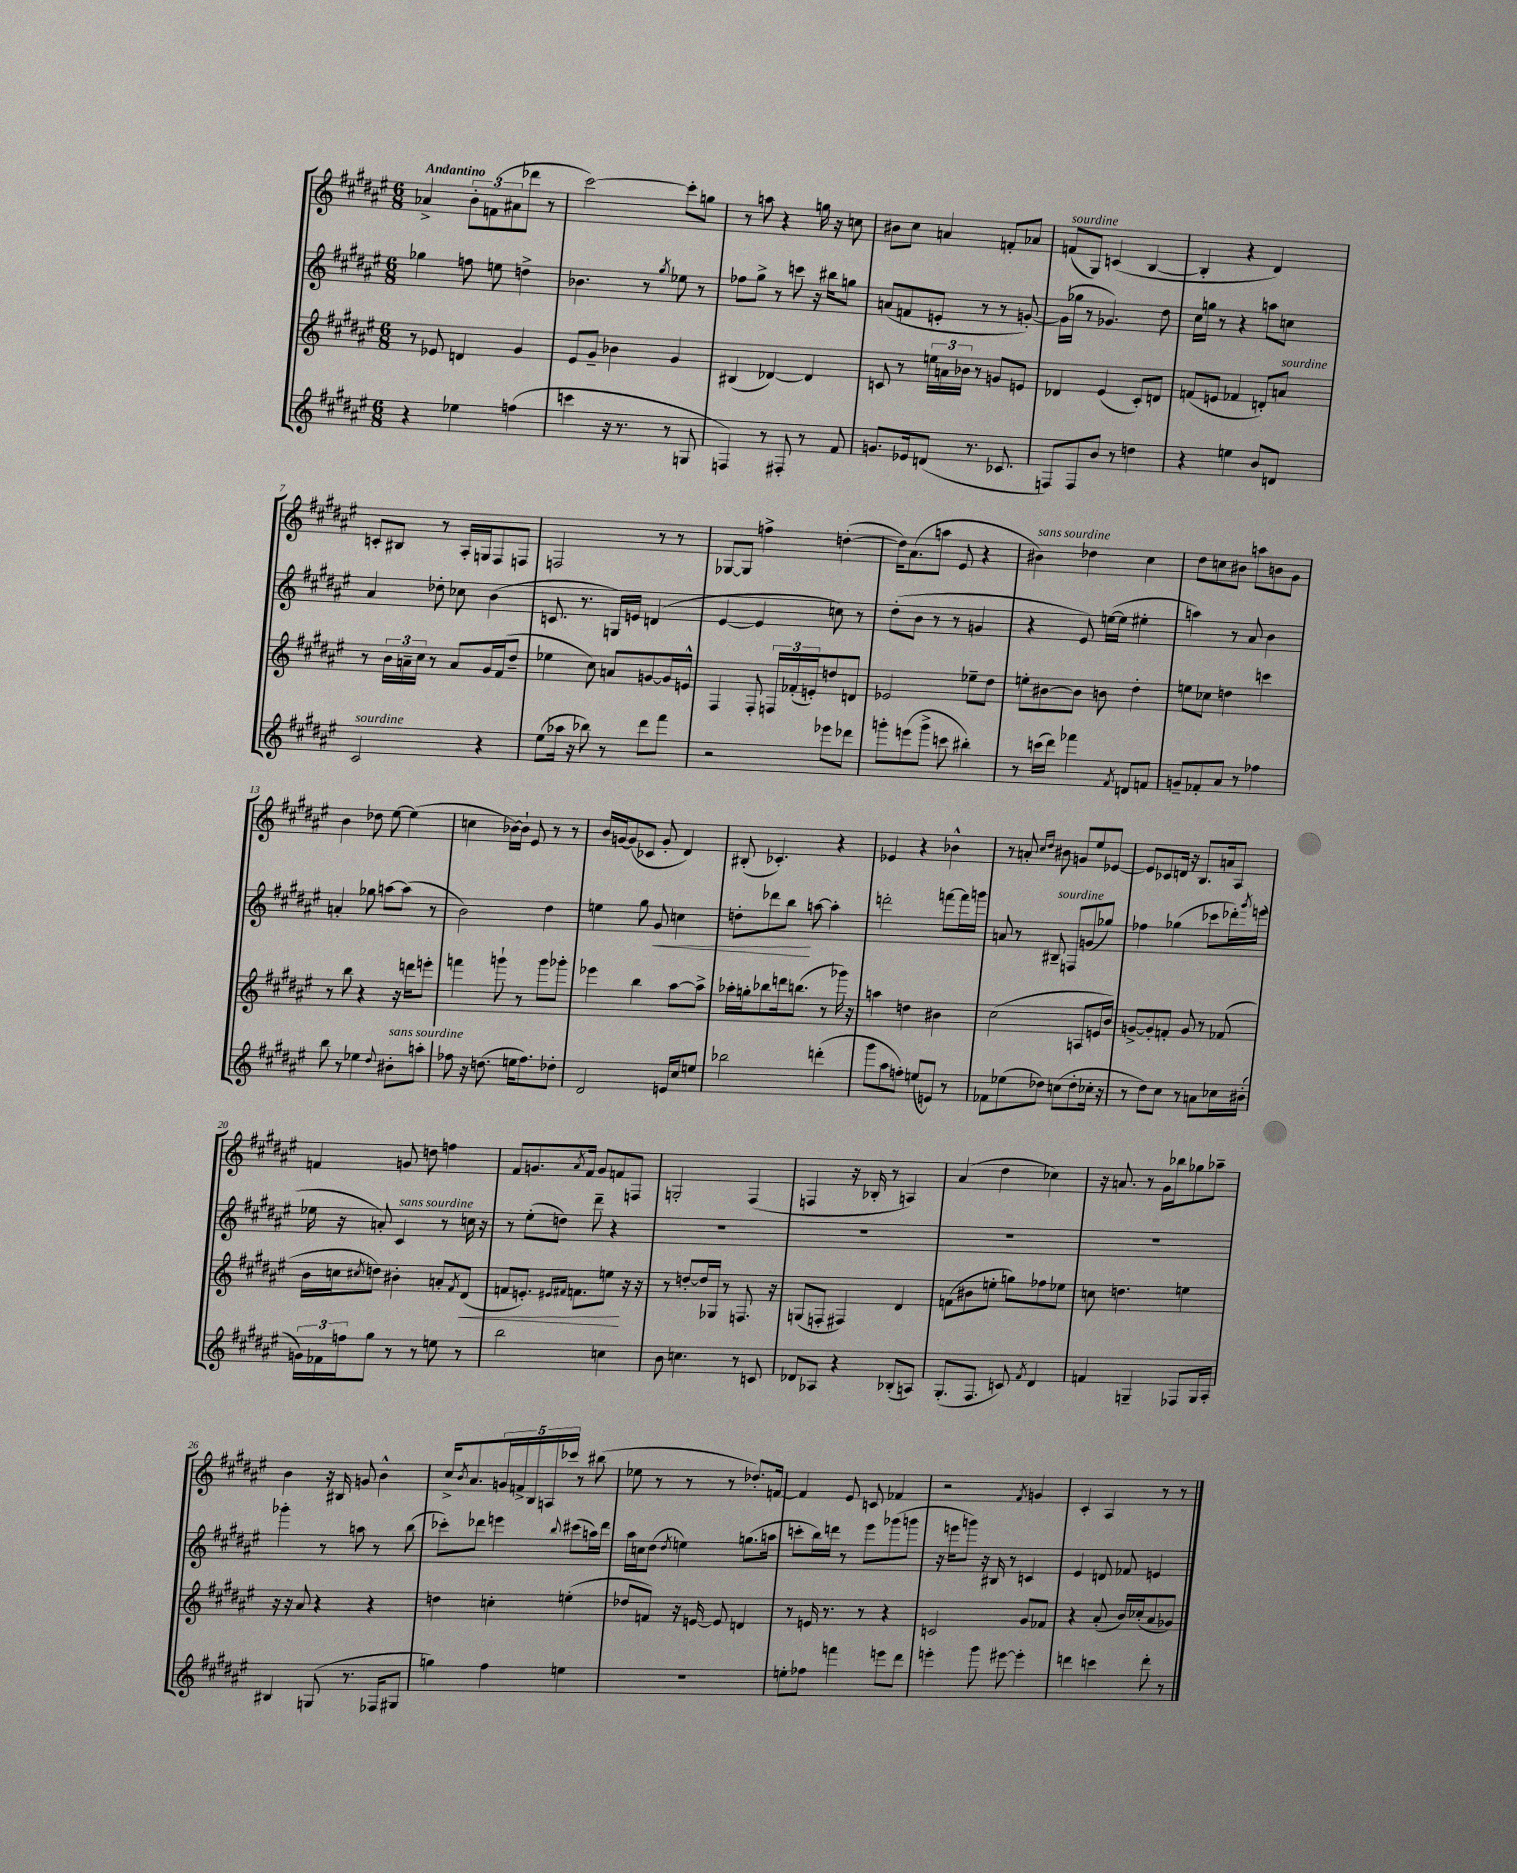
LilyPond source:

<<
\new StaffGroup <<
\new Staff = "s0" {
    \clef treble \key fis \major \numericTimeSignature \time 6/8 \tempo "Andantino"
    aes'4-> \tuplet 3/2 { b'8-. f'8( ais'8 } des'''8 r8 |
    cis'''2~) cis'''8-. g''8 |
    r8 a''8 r4 g''16 r16 c''8 |
    bis'8 cis''8 a'4 f'8-. aes'8 |
    f'8^\markup { \italic "sourdine" }( gis8) c'4( b4~ |
    b4-. r4 dis'4) |
    c'8-. bis8 r8 ais16-. g16 fis8 f8 |
    f2 r8 r8 |
    ges8~ ges8 f''4-> d''4~-.( |
    d''16) ais'8.( a''8 eis'8 r4 |
    bis'4^\markup { \italic "sans sourdine" }) des''4 cis''4 |
    dis''8 c''8 bis'8 a''8 b'8 gis'8 |
    b'4 des''8 eis''8~ eis''4( |
    c''4 bes'16~) bes'16-! eis'8 r8 r8 |
    b'16 g'16~ g'8( ces'8 g'8-. dis'4) |
    bis8-.( ces'4.-.) r4 |
    ees'4 r4 bes'4-^ |
    r8 a'8-. \grace { cis''16 dis''16 } bis'8 g'8 eis''8 ees'8~ |
    ees'8 ces'8 d'16 r16 b8. a'16 ais8 |
    f'4 g'8 d''8 f''4 |
    fis'8 g'8. \acciaccatura { ais'8 } fis'16 g'8 f'8 f8 |
    g2-. fis4( |
    f4 r16 bes16-. r8 a4) |
    ais'4( dis''4 ces''4) |
    r16 a'8. r8 gis'16 bes''16 ges''8 aes''8-- |
    b'4 r16 bis16 g'8 b'4-^ |
    cis''16-> \acciaccatura { b'8 } ais'8. \tuplet 5/4 { g'16 f'16-> b16 a16 ces'''16 } r8 bis''8( |
    ees''8 r8 r8 r8 des''8.-.) f'16~ |
    f'4 eis'8 c'8 fes'4 |
    r2 \acciaccatura { fis'8 } g'4 |
    cis'4-. ais4 r8 r8 \bar "|." |
}
\new Staff = "s1" {
    \clef treble \key fis \major \numericTimeSignature \time 6/8
    ges''4 f''8 e''8 d''4-> |
    bes'4. r8 \acciaccatura { gis''8 } ees''8 r8 |
    fes''8 gis''8-> r8 c'''8 r16 bis''16 g''8 |
    a'8( f'8 e'8-. r8 r8 g'8~-.) |
    g'16( ges''16 r8 ges'4.) dis''8 |
    cis''16 g''16 r8 r4 a''8 c''8 |
    ais'4 des''8-. ces''8 b'4( |
    c'8. r8. g16) e'16 d'4( |
    eis'4~ eis'4 c''8) r8 |
    dis''8-.( b'8 r8 r8 g'4 |
    r4 eis'8) e''16~( e''16 eis''4-. |
    a''4) r8 ais'8 b'4 |
    a'4-. ges''8 a''8~ a''8( r8 |
    b'2) dis''4 |
    e''4 gis''8 gis'8\< c''4 |
    d''8-. des'''8 b''8\! a''8~ a''4-. |
    d'''2-. f'''8~ f'''16 g'''16 |
    a'8 r8 bis8--^\markup { \italic "sourdine" } f8 g'8( ges''8) |
    fes''4 ges''4( ces'''8 des'''16-.) \acciaccatura { gis'''8 } e'''16( |
    ees''16 r16 a'8-.) cis'4^\markup { \italic "sans sourdine" } r8 c''16 r16 |
    r8 eis''8-.( d''8) dis'''8-- r4 |
    R2. |
    R2. |
    R2. |
    R2. |
    ges'''4-. r8 a''8 r8 b''8( |
    ces'''8-.) des'''8 e'''4 \appoggiatura { b''8 } cis'''8( a''16) des'''16 |
    ais''16 c''16 dis''8( \acciaccatura { dis''8 } e''4) g''8.( a''16 |
    c'''8-. b''16) d'''16 r8 eis'''8 ges'''8( g'''8 |
    r16 e'''16 g'''8) r16 bis16 r8 c'4 |
    eis'4 d'8 fes'8 e'4 \bar "|." |
}
\new Staff = "s2" {
    \clef treble \key fis \major \numericTimeSignature \time 6/8
    r8 ees'8 d'4 gis'4 |
    eis'8 gis'8-- bes'4 gis'4 |
    bis4( des'4~) des'4 |
    c'8 r8 \tuplet 3/2 { e''16 a'16 bes'16 } r8 g'8 e'8 |
    des'4 eis'4( cis'8-.) d'8 |
    f'8( e'8 fes'4 d'8-.) a'8^\markup { \italic "sourdine" } |
    r8 \tuplet 3/2 { b'16 a'16-- cis''16 } r8 a'8 gis'16 fis'16( dis''8-- |
    ees''4 cis''8) a'8 g'8~ g'16 e'16-^ |
    fis4 fis8-. \tuplet 3/2 { f16 fes'16-.( e'16-.) } d''8 d'8 |
    ees'2 ees''8-- dis''8 |
    e''8-. bis'8~ bis'8 b'8 dis''4-. |
    e''8 ces''8 d''4 c'''4 |
    r8 b''8 r4 r16 d'''16 e'''8-. |
    f'''4 g'''8-! r8 g'''8 ges'''8-. |
    ees'''4 b''4 ais''8~ ais''8-> |
    aes''16-. g''16-. bes''8 d'''16 b''8.( r8 ges'''16) r16 |
    a''4 d''4 bis'4 |
    cis''2( a8 e'16 b'16) |
    g'8~-> g'8-. f'8-. g'8 r8 fes'8( |
    b'16 c''16 \acciaccatura { cis''8 } d''8) bis'4-. a'8-. \acciaccatura { fis'8 } dis'8\<( |
    f'8 e'8.-.) \grace { eis'16 fis'16 } f'8. e''8\! r16 r16 |
    r8 d''8~-. d''16 ges16 r8 f8. r16 |
    g8( f8-. fis4) dis'4 |
    f'8( bis'8 e''8-. g''8) fes''8 ees''8 |
    c''8 d''4. e''4 |
    r16 r16 ais'8 r4 r4 |
    d''4 c''4-. e''4-.( |
    des''8 f'8) r16 e'16~ e'8 d'4 |
    r8 e'16 r8. r8 r4 |
    c'2 gis'8 fes'8 |
    r4 ais'8-.( b'16) ces''16-.( ais'8 ges'8) \bar "|." |
}
\new Staff = "s3" {
    \clef treble \key fis \major \numericTimeSignature \time 6/8
    r4 ees''4 f''4( |
    c'''4 r16 r8. r8 g8 |
    f4) r8 fis8-. r8 fis'8 |
    g'8. ees'16 d'8( r8. ces'8. |
    f8) f8 b'8 r8 d''4 |
    r4 e''4 b'8 d'8 |
    cis'2^\markup { \italic "sourdine" } r4 |
    eis''8( aes''16 r16 bes''8) r8 dis'''8 fis'''8 |
    r2 ees'''8 des'''8 |
    g'''8-. e'''8( g'''8-> c'''8 bis''4-.) |
    r8 c'''16( dis'''16) fes'''4 \acciaccatura { fis'8 } d'8 f'8 |
    g'8-- fes'8-. ais'8 r8 fes''4 |
    b''8 r8 ees''4 \appoggiatura { dis''8 } bis'8-.^\markup { \italic "sans sourdine" } a''8-. |
    fes''8 r16 d''8.( e''16 fes''8.) des''8-. |
    dis'2 e'16 cis''16 e''8 |
    bes''2 d'''4-.( |
    gis'''8 ais''8 f''8-.) e''8( e'8) r8 |
    fes'8 ees''8( des''8) c''8( des''8-. ces''16-. r16 |
    r8 dis''8) cis''8 r8 a'8 ces''16 bis'16-.( |
    \tuplet 3/2 { g'16) fes'16 f''16 } gis''8 r8 r8 e''8 r8 |
    b''2 c''4 |
    b'8 c''4. r8 c'8 |
    des'8 aes8 r4 bes8-.( a8) |
    gis8.-.( fis8. c'8) \acciaccatura { fis'8 } dis'4 |
    f'4 g4-- fes8 g16 ais16-. |
    bis4 g8( r8. fes16 gis8 |
    g''4) fis''4 e''4 |
    R2. |
    e''8-. fes''8 f'''4 e'''8 dis'''8 |
    e'''4-. gis'''8 eis'''8~ eis'''4-. |
    d'''4 c'''4 d'''8-. r8 \bar "|." |
}
>>
>>
